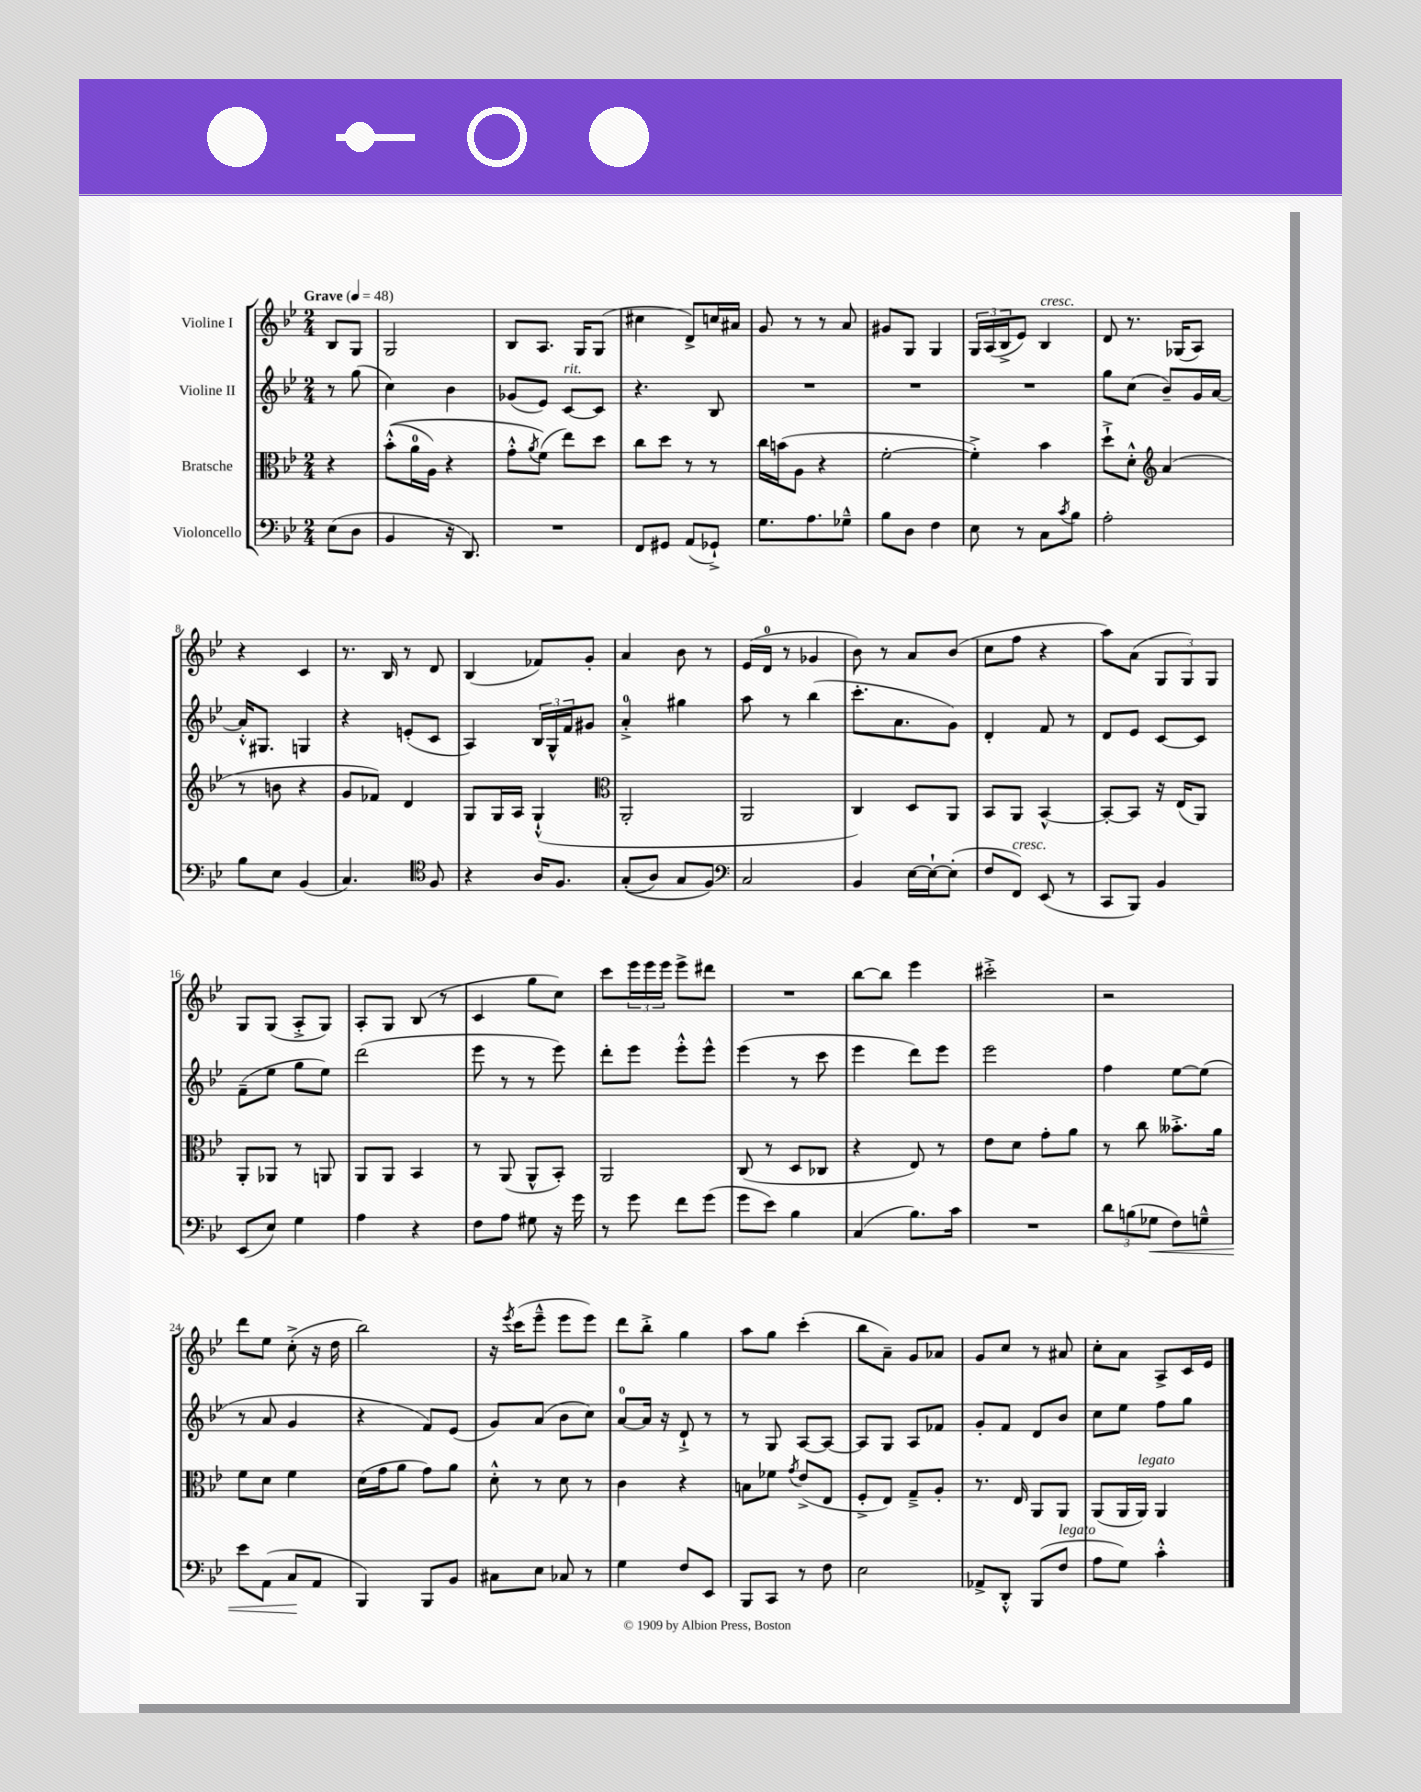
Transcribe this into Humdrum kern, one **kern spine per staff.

**kern	**kern	**kern	**kern
*staff4	*staff3	*staff2	*staff1
*clefF4	*clefC3	*clefG2	*clefG2
*k[b-e-]	*k[b-e-]	*k[b-e-]	*k[b-e-]
*M2/4	*M2/4	*M2/4	*M2/4
*MM48	*MM48	*MM48	*MM48
(8E-	4r	8r	8B-
8D	.	(8gg	8G
=	=	=	=
4BB-	&((8b-'^^	4cc)	2G
.	16a	.	.
.	16A)	.	.
16r	4r	4b-	.
8.DD)	.	.	.
=	=	=	=
2r	8g'^^	(8g-	8B-
.	8qa	.	.
.	(8f&)	8e-)	8.A
.	8ee-)	[8c	.
.	.	.	16G
.	8dd	8c]	(8G
=	=	=	=
8FF	8cc	4.r	4cc#
8GG#	8dd	.	.
(8AA	8r	.	8d^)
8GG-`^)	8r	8B-	16cc
.	.	.	16a#
=	=	=	=
8.G	16cc	2r	8g
.	(16b	.	.
.	8A	.	8r
8.A	.	.	.
.	4r	.	8r
8G-~^^	.	.	8a
=	=	=	=
8B-	[2f'	2r	8g#
8D	.	.	8G
4F	.	.	4G
=	=	=	=
8E-	4f'^])	2r	24G
.	.	.	(24A
.	.	.	24B-^
8r	.	.	8e-)
8C	4b-	.	4B-
8qc	.	.	.
8B-	.	.	.
=	=	=	=
2A'	8dd`^	8gg	8d
.	8d'^^	(8cc	8.r
*	*clefG2	*	*
.	(4a	8b-~)	.
.	.	.	(16G-
.	.	16g	8A)
.	.	[16a	.
=	=	=	=
8B-	8r	16a'^^]	4r
.	.	8.G#	.
8E-	8b	.	.
(4BB-	4r	4G	4c
=	=	=	=
4.C)	8g	4r	8.r
.	8f-)	.	.
.	.	.	16B-
.	4d	(8e'	8r
*clefC4	*	*	*
8F	.	8c	8d
=	=	=	=
4r	8G	4A)	(4B-
.	16G	.	.
.	16A	.	.
16A	(4G`^^	24B-	8f-)
.	.	24G^^	.
8.F	.	.	.
.	.	24f	.
.	.	8g#	8g'
=	=	=	=
*	*clefC3	*	*
&((8G'	2AA'	4a'^	4a
8A)	.	.	.
8G	.	4gg#	8b-
8F&)	.	.	8r
=	=	=	=
*clefF4	*	*	*
2C	2AA	8aa	(16e-
.	.	.	16d
.	.	8r	8r
.	.	(4bb-	4g-
=	=	=	=
4BB-	4C)	8.ccc'	8b-)
.	.	.	8r
.	.	8.a	.
[16E-	8D	.	8a
16E-`_	.	.	.
(8E-']	8AA	8g)	(8b-
=	=	=	=
8F	8BB-	4d'	8cc
8FF)	8AA	.	8ff
(8EE-	[4BB-^^	8f	4r
8r	.	8r	.
=	=	=	=
8CC	8BB-'_	8d	8aa)
8BBB-)	8BB-]	8e-	(8a
4BB-	16r	[8c	12G
.	(16E-	.	.
.	.	.	12G)
.	8AA)	8c]	.
.	.	.	12G
=	=	=	=
(8EE-	8AA'	(8f~	8G
8E-)	8AA-	8ee-	(8G
4G	8r	8gg	8A'^
.	8AA	8ee-)	8G)
=	=	=	=
4A	8AA	(2ddd	8A'
.	8AA	.	8G
4r	4BB-	.	(8B-
.	.	.	8r
=	=	=	=
8F	8r	8eee-	4c
8A	(8AA	8r	.
8G#	8AA^^	8r	8gg
16r	8BB-')	8eee-)	8cc)
16g	.	.	.
=	=	=	=
8r	2AA	8ddd'	8ccc
8g	.	8eee-	24eee-
.	.	.	24eee-
.	.	.	24eee-
8f	.	8eee-'^^	8eee-^
(8g	.	8eee-^^	8ddd#
=	=	=	=
8g	(8C	(4eee-	2r
8e-)	8r	.	.
4B-	8D	8r	.
.	8C-	8ccc	.
=	=	=	=
(4C	4r	4eee-	[8bb-
.	.	.	8bb-]
8.B-)	8E-)	8ddd)	4eee-
.	8r	8eee-	.
16c	.	.	.
=	=	=	=
2r	8e-	2eee-	2ccc#'^
.	8d	.	.
.	8g'	.	.
.	8a	.	.
=	=	=	=
12d	8r	4ff	2r
(12B	.	.	.
.	8cc	.	.
12G-	.	.	.
8F)	8.b--'^	[8ee-	.
8G~^^	.	(8ee-]	.
.	16a	.	.
=	=	=	=
8e-	8f	8r	8ddd
(8AA	8d	8a	8ee-
8C	4f	4g	(8cc'^
8AA	.	.	16r
.	.	.	16dd
=	=	=	=
4BBB-)	(16d	4r	2bb-)
.	16g	.	.
.	8a	.	.
8BBB-	8g)	8f)	.
8BB-	8a	(8e-	.
=	=	=	=
8C#	8d'^^	8g)	16r
.	.	.	8qeee-
.	.	.	(16ccc
8E-	8r	(8a	8eee-~^^
8C-	8d	8b-	8eee-
8r	8r	8cc)	8eee-)
=	=	=	=
4G	4c	[8a	8ddd
.	.	16a]	8bb-'^
.	.	16r	.
8F	4r	8d`^	4gg
8EE-	.	8r	.
=	=	=	=
8BBB-	8B	8r	8aa
8CC	8f-	8G	8gg
.	8qg	.	.
8r	(8e-^	[8A	(4ccc'
8F	8E-	8A_	.
=	=	=	=
2E-	8F'^	8A]	8bb-
.	8E-)	8G	8a~)
.	8G~^	8A	8g
.	8A'	8f-	8a-
=	=	=	=
8AA-^	8.r	8g'	8g
8DD'^^	.	8f	8cc
.	16E-	.	.
(8BBB-	8AA	8d	8r
8F	8AA	8b-	8a#
=	=	=	=
8A	(8AA	8cc	8cc'
8G)	16AA	8ee-	8a
.	16AA)	.	.
4c'^^	4AA	8ff	8A^
.	.	8gg	16c
.	.	.	16e-
==	==	==	==
*-	*-	*-	*-
